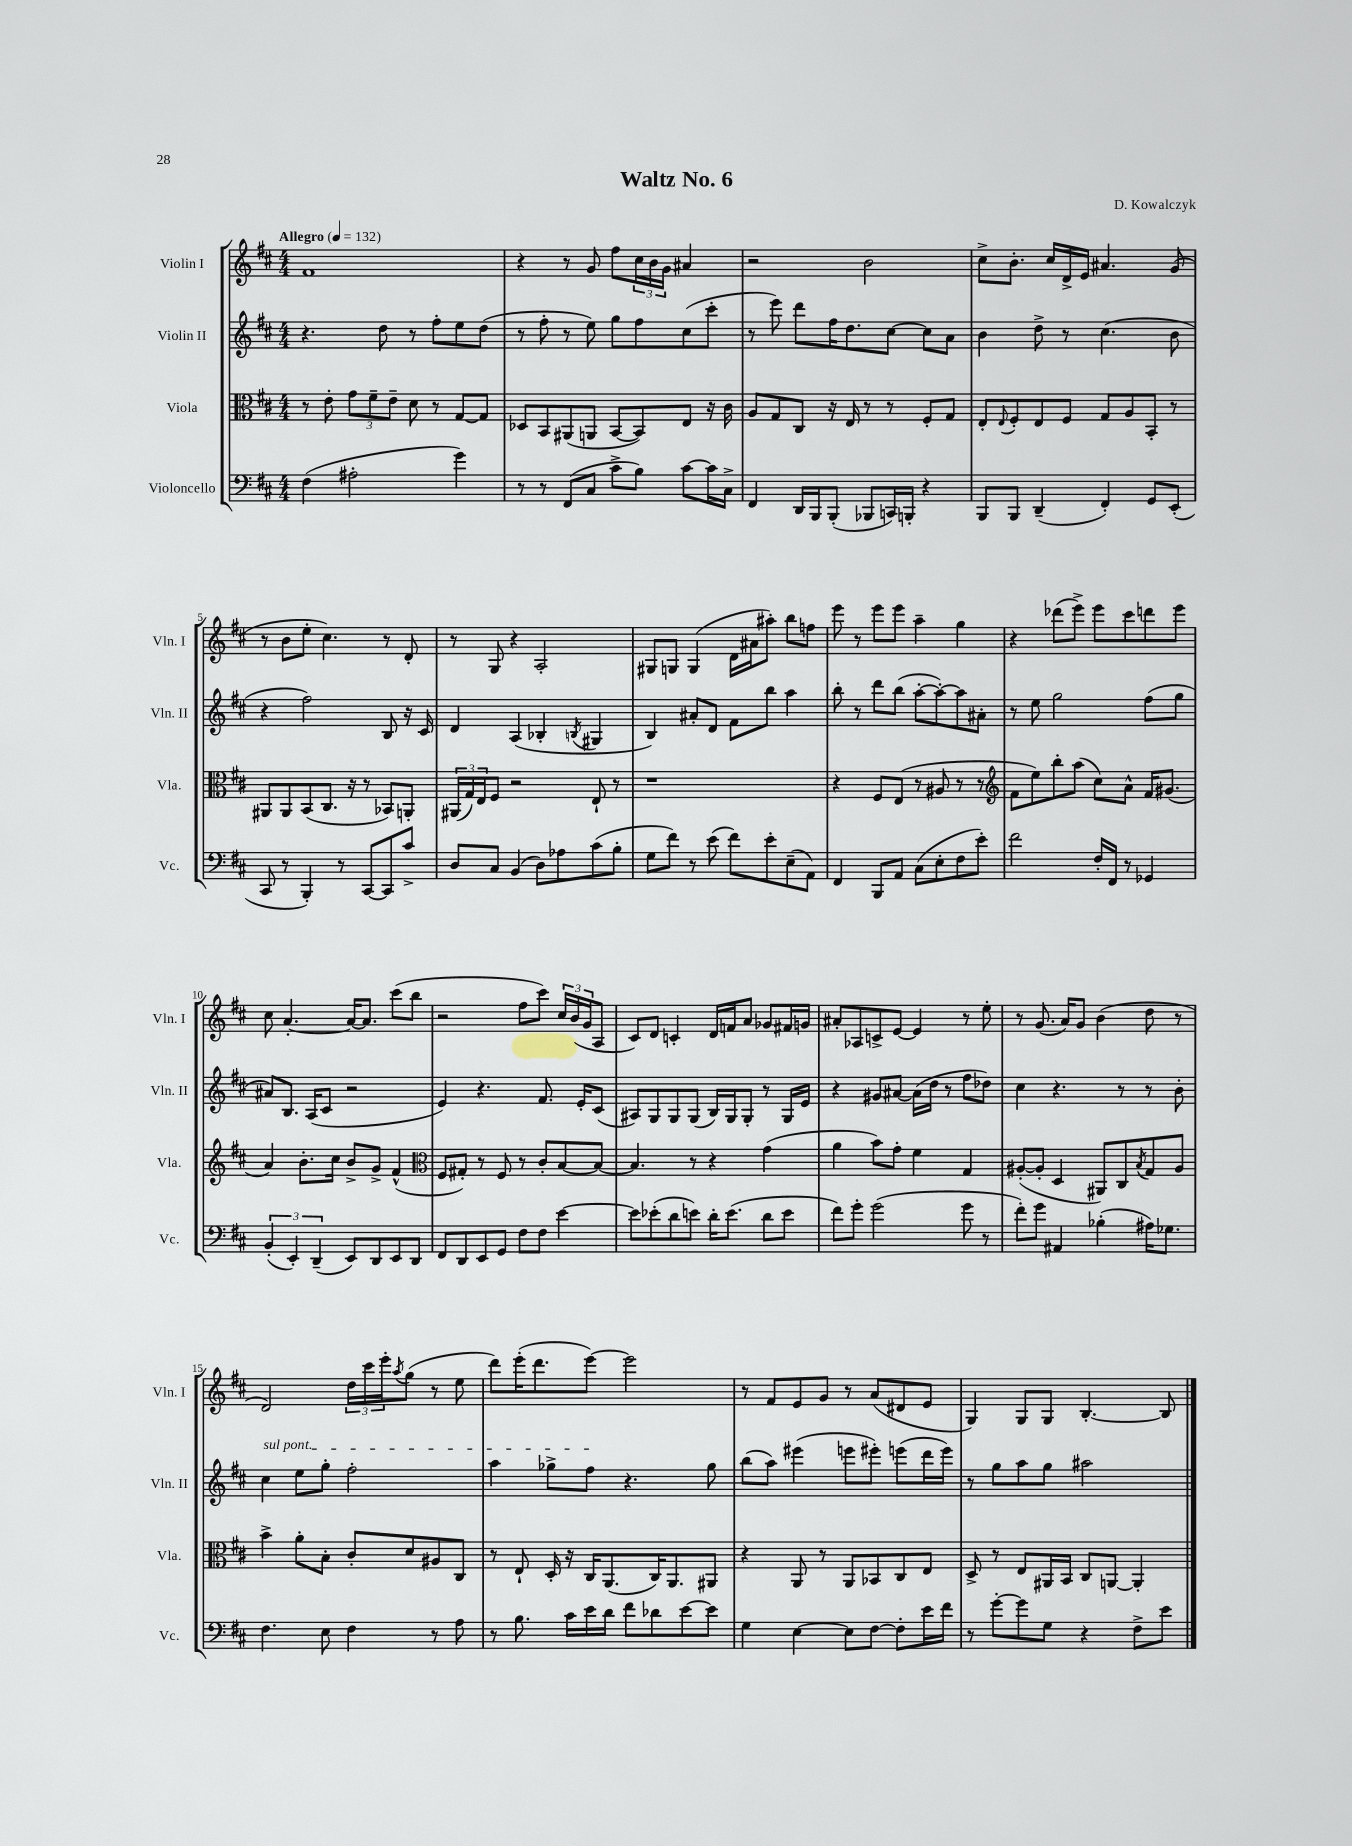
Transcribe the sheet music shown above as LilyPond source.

\header { title = "Waltz No. 6" composer = "D. Kowalczyk" }
<<
\new StaffGroup <<
\new Staff = "s0" \with { instrumentName = "Violin I" shortInstrumentName = "Vln. I" } {
    \clef treble \key d \major \numericTimeSignature \time 4/4 \tempo "Allegro" 4 = 132
    fis'1 |
    r4 r8 g'8 fis''8 \tuplet 3/2 { cis''16 b'16 g'16 } ais'4 |
    r2 b'2 |
    cis''8-> b'8.-. cis''16 d'16-> e'16 ais'4. g'8( |
    r8 b'8 e''8-. cis''4.) r8 d'8-. |
    r8 g8 r4 a2-. |
    gis8 g8 g4( d'16 ais'16 ais''8-.) b''8 f''8 |
    e'''8 r8 e'''8 e'''8 a''4-- g''4 |
    r4 des'''8( e'''8->) e'''8 cis'''8 d'''8 e'''8 |
    cis''8 a'4.~-. a'16~ a'8. cis'''8( b''8 |
    r2 fis''8 cis'''8) \tuplet 3/2 { cis''16 b'16( g'16 } a8 |
    cis'8) d'8 c'4-. d'16 f'16 a'8 ges'8 fis'16 g'16 |
    ais'8-. aes8 c'8-> e'8~ e'4 r8 e''8-. |
    r8 g'8.( a'16) g'8 b'4( d''8 r8 |
    d'2) \tuplet 3/2 { d''16 cis'''16 e'''16-. } \acciaccatura { a''8 } g''8( r8 e''8 |
    d'''8) e'''16-.( d'''8. e'''8~) e'''2 |
    r8 fis'8 e'8 g'8 r8 a'8( dis'8 e'8 |
    g4) g8 g8 b4.~-. b8 \bar "|." |
}
\new Staff = "s1" \with { instrumentName = "Violin II" shortInstrumentName = "Vln. II" } {
    \clef treble \key d \major \numericTimeSignature \time 4/4
    r4. d''8 r8 fis''8-. e''8 d''8( |
    r8 fis''8-. r8 e''8) g''8 fis''8 cis''8( cis'''8-. |
    r8 e'''8) d'''8 fis''16 d''8. cis''8~ cis''8 a'8 |
    b'4 d''8-> r8 cis''4.( b'8 |
    r4 fis''2) b8 r16 cis'16 |
    d'4 a4( bes4-. \acciaccatura { b8 } gis4 |
    b4) ais'8-. d'8 fis'8 b''8 a''4 |
    b''8-. r8 d'''8 b''8( a''8~-. a''8~-.) a''8 ais'8-. |
    r8 e''8 g''2 fis''8( g''8 |
    ais'8) b8. a16( cis'8 r2 |
    e'4) r4. fis'8. e'16-. cis'8( |
    ais8) g8 g8 g8( b16) g16 g8-. r8 g16 e'16 |
    r4 gis'8 ais'8~ ais'16( d''16 r8 fis''8 des''8) |
    cis''4 r4. r8 r8 b'8-. |
    \once \override TextSpanner.bound-details.left.text = \markup { \italic "sul pont." } cis''4\startTextSpan e''8 g''8-. fis''2-. |
    a''4 ges''8-> fis''8\stopTextSpan r4. ges''8 |
    b''8( a''8) eis'''4( e'''8 eis'''8-.) e'''8( d'''16 e'''16) |
    r8 g''8 a''8 g''8 ais''2 \bar "|." |
}
\new Staff = "s2" \with { instrumentName = "Viola" shortInstrumentName = "Vla." } {
    \clef alto \key d \major \numericTimeSignature \time 4/4
    r8 e'8-. \tuplet 3/2 { g'8 fis'8-- e'8-- } d'8 r8 g8~ g8 |
    des8 b,8 ais,8( a,8 b,8~ b,8) e8 r16 cis'16 |
    a8 g8 cis8 r16 e16 r8 r8 fis8-. g8 |
    e8-. \appoggiatura { e8 } fis8-. e8 fis8 g8 a8 b,8-. r8 |
    ais,8 ais,8 b,8( cis8. r16 r8 bes,8) a,8-. |
    \tuplet 3/2 { ais,16( g16) e16 } fis8 r2 e8-! r8 |
    r1 |
    r4 fis8 e8( r8 ais8 r8 r8 |
    \clef treble fis'8 e''8) b''8-. a''8( cis''8) a'8-^ fis'16 gis'8.( |
    a'4) b'8.-. cis''16 b'8-> g'8-> fis'4-^( |
    \clef alto fis8 gis8-.) r8 fis8 r8 cis'8-. b8~ b8~ |
    b4. r8 r4 g'4( |
    a'4 b'8) g'8-. fis'4 g4 |
    ais8~-.( ais8-. d4 ais,8) cis8 \acciaccatura { b8 } g8 ais8 |
    b'4-> a'8-. b8-. cis'8-. d'8 ais8 cis8 |
    r8 e8-! d16-. r16 cis16 a,8.( cis16) a,8. ais,8 |
    r4 a,8 r8 a,8 bes,8 cis8 e8 |
    d8-> r8 e8 ais,16 b,16 cis8 a,8~ a,4-. \bar "|." |
}
\new Staff = "s3" \with { instrumentName = "Violoncello" shortInstrumentName = "Vc." } {
    \clef bass \key d \major \numericTimeSignature \time 4/4
    fis4( ais2-. g'4) |
    r8 r8 fis,8( cis8 cis'8-> b8) cis'8~ cis'16 cis16-> |
    fis,4 d,16 b,,16 b,,8-.( bes,,8 c,16) b,,16-. r4 |
    b,,8 b,,8 d,4--( fis,4-.) g,8 e,8-.( |
    cis,8 r8 b,,4-.) r8 cis,8~ cis,8 cis'8-> |
    d8 cis8 b,4( d8) aes8 cis'8( b8-. |
    g8 fis'8) r8 e'8( fis'8) e'8-. e8--( a,8) |
    fis,4 b,,8 a,8 cis8( e8-. fis8 e'8-.) |
    fis'2 fis16-. fis,16 r8 ges,4 |
    \tuplet 3/2 { b,4-.( e,4-.) d,4--( } e,8) d,8 e,8 d,8 |
    fis,8 d,8 e,8 g,8 fis8 fis8 e'4~ |
    e'8 ees'8-.( d'8 e'8) d'16-. e'8.( d'8 e'8 |
    fis'8) g'8-. g'2( g'8 r8 |
    fis'8-.) g'8 ais,4 bes4-.( ais16) ges8. |
    fis4. e8 fis4 r8 a8 |
    r8 b8. cis'16 e'16 d'16 fis'8 des'8 e'8~ e'8 |
    g4 e4~ e8 fis8~ fis8-. e'16 fis'16 |
    r8 g'8~-. g'8 g8 r4 fis8-> e'8 \bar "|." |
}
>>
>>
